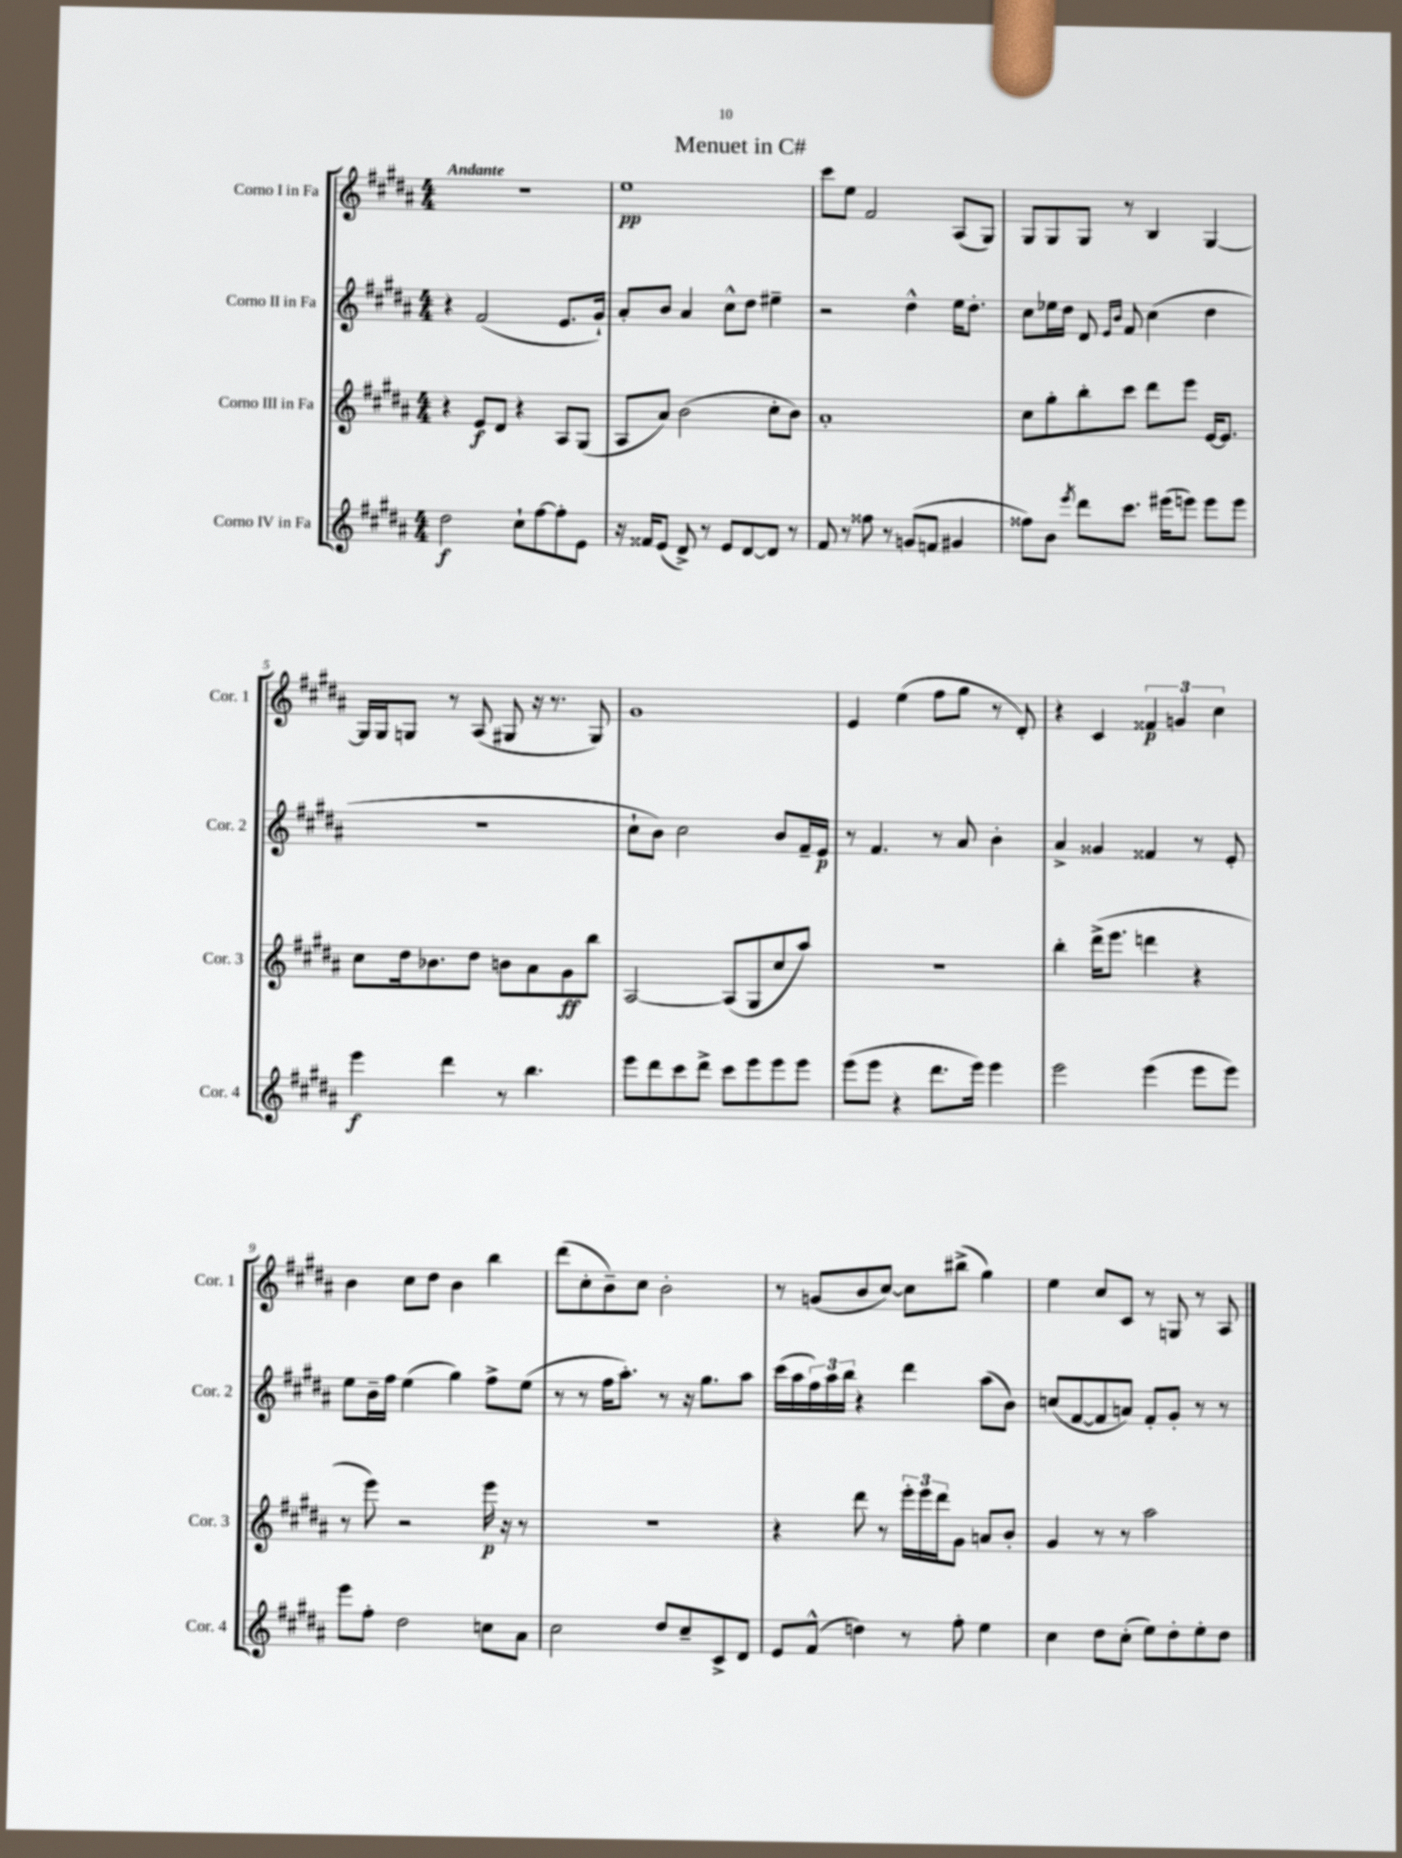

**kern	**dynam	**kern	**dynam	**kern	**dynam	**kern	**dynam
*part4	*part4	*part3	*part3	*part2	*part2	*part1	*part1
*staff4	*staff4	*staff3	*staff3	*staff2	*staff2	*staff1	*staff1
*I"Corno IV in Fa	*	*I"Corno III in Fa	*	*I"Corno II in Fa	*	*I"Corno I in Fa	*
*I'Cor. 4	*	*I'Cor. 3	*	*I'Cor. 2	*	*I'Cor. 1	*
*clefG2	*	*clefG2	*	*clefG2	*	*clefG2	*
*k[f#c#g#d#a#]	*	*k[f#c#g#d#a#]	*	*k[f#c#g#d#a#]	*	*k[f#c#g#d#a#]	*
*M4/4	*	*M4/4	*	*M4/4	*	*M4/4	*
=1	=1	=1	=1	=1	=1	=1	=1
!	!	!	!	!	!	!LO:TX:a:B:t=Andante	!
2dd#\	f	4r	.	4r	.	1r	.
.	.	8e/L	f	(2f#/	.	.	.
.	.	8d#/J	.	.	.	.	.
8cc#`\L	.	4r	.	.	.	.	.
[8ff#\	.	.	.	.	.	.	.
8ff#'\]	.	8A#/L	.	8.e/L	.	.	.
8e\J	.	(8G#/J	.	.	.	.	.
.	.	.	.	16g#`/Jk)	.	.	.
=2	=2	=2	=2	=2	=2	=2	=2
16r	.	8A#/L	.	8a#'/L	.	1ee	pp
16f##X/KL	.	.	.	.	.	.	.
(8e/J	.	8a#/J)	.	8b/J	.	.	.
8d#^/)	.	(2b\	.	4a#/	.	.	.
8r	.	.	.	.	.	.	.
8e/L	.	.	.	8cc#^^\L	.	.	.
[8d#/	.	.	.	8dd#\J	.	.	.
8d#/J]	.	8cc#'\L	.	4ee#X~\	.	.	.
8r	.	8b\J)	.	.	.	.	.
=3	=3	=3	=3	=3	=3	=3	=3
8f#/	.	1a#'	.	2r	.	8ccc#\L	.
8r	.	.	.	.	.	8ee\J	.
8ff##X\	.	.	.	.	.	2f#/	.
8r	.	.	.	.	.	.	.
(8gn/L	.	.	.	4dd#^^\	.	.	.
8fn/J	.	.	.	.	.	.	.
4g#X/	.	.	.	16ee\KL	.	(8A#/L	.
.	.	.	.	8.dd#'\J	.	.	.
.	.	.	.	.	.	8G#/J)	.
=4	=4	=4	=4	=4	=4	=4	=4
8ff##X\L)	.	8cc#\L	.	8cc#\L	.	8G#/L	.
8b\J	.	8gg#'\	.	16ee-X\L	.	8G#/	.
.	.	.	.	16dd#\JJ	.	.	.
8qeee/	.	.	.	.	.	.	.
8ddd#\L	.	8bb'\	.	8d#/	.	8G#/J	.
.	.	.	.	16qqe/LL	.	.	.
.	.	.	.	16qqb/JJ	.	.	.
8.ccc#\J	.	8ccc#\J	.	8f#/	.	8r	.
.	.	8ddd#\L	.	(4cc#\	.	4B/	.
(16eee#X\KL	.	.	.	.	.	.	.
8eeen\J)	.	8eee\J	.	.	.	.	.
8eee\L	.	[16e/KL	.	4dd#\	.	[4G#/	.
.	.	8.e/J]	.	.	.	.	.
8eee\J	.	.	.	.	.	.	.
!!LO:LB:g=z
=5	=5	=5	=5	=5	=5	=5	=5
4eee\	f	8cc#\L	.	1r	.	16G#/LL]	.
.	.	.	.	.	.	16G#/J	.
.	.	16dd#\k	.	.	.	8Gn/J	.
.	.	8.b-X\	.	.	.	.	.
4ddd#\	.	.	.	.	.	8r	.
.	.	8dd#\J	.	.	.	(8A#/	.
8r	.	8bn\L	.	.	.	8G#X/	.
4.bb\	.	8a#\	.	.	.	16r	.
.	.	.	.	.	.	8.r	.
.	.	8g#\	ff	.	.	.	.
.	.	8bb\J	.	.	.	8G#/)	.
=6	=6	=6	=6	=6	=6	=6	=6
8eee\L	.	[2A#/	.	8cc#`\L	.	1g#	.
8ddd#\	.	.	.	8b\J)	.	.	.
8ccc#\	.	.	.	2cc#\	.	.	.
8ddd#^\J	.	.	.	.	.	.	.
8ccc#\L	.	(8A#/L]	.	.	.	.	.
8eee\	.	8G#/	.	.	.	.	.
8eee\	.	8cc#/	.	8b/L	.	.	.
8eee\J	.	8aa#/J)	.	16f#~/L	.	.	.
.	.	.	.	16e/JJ	p	.	.
=7	=7	=7	=7	=7	=7	=7	=7
(8eee\L	.	1r	.	8r	.	4e/	.
8eee\J	.	.	.	4.f#/	.	.	.
4r	.	.	.	.	.	(4ee\	.
8.ddd#\L	.	.	.	8r	.	8ff#\L	.
.	.	.	.	8a#/	.	8gg#\J	.
16eee\Jk)	.	.	.	.	.	.	.
4eee\	.	.	.	4b'\	.	8r	.
.	.	.	.	.	.	8d#'/)	.
=8	=8	=8	=8	=8	=8	=8	=8
2eee\	.	4bb'\	.	4a#^/	.	4r	.
.	.	(16ddd#^\KL	.	4g##X/	.	4c#/	.
.	.	8.eee\J	.	.	.	.	.
(4eee\	.	4dddn\	.	4f##X/	.	6f##X/	p
.	.	.	.	.	.	6gn/	.
8eee\L	.	4r	.	8r	.	.	.
.	.	.	.	.	.	6cc#\	.
8eee\J)	.	.	.	8e'/	.	.	.
!!LO:LB:g=z
=9	=9	=9	=9	=9	=9	=9	=9
8eee\L	.	8r	.	8ee\L	.	4b\	.
8ff#'\J	.	8eee\)	.	16b~\L	.	.	.
.	.	.	.	16ff#\JJ	.	.	.
2dd#\	.	2r	.	(4ee\	.	8cc#\L	.
.	.	.	.	.	.	8dd#\J	.
.	.	.	.	4gg#\)	.	4b\	.
8ccn\L	.	16eee\	p	8ff#^\L	.	4bb\	.
.	.	16r	.	.	.	.	.
8a#\J	.	8r	.	(8ee\J	.	.	.
=10	=10	=10	=10	=10	=10	=10	=10
2cc#\	.	1r	.	8r	.	(8ddd#\L	.
.	.	.	.	8r	.	8cc#'\	.
.	.	.	.	16ff#\KL	.	8b~\)	.
.	.	.	.	8.aa#'\J)	.	.	.
.	.	.	.	.	.	8cc#\J	.
8dd#/L	.	.	.	8r	.	2b'\	.
8cc#~/	.	.	.	16r	.	.	.
.	.	.	.	8.gg#\L	.	.	.
8c#^/	.	.	.	.	.	.	.
8d#/J	.	.	.	8aa#\J	.	.	.
=11	=11	=11	=11	=11	=11	=11	=11
8e/L	.	4r	.	(16ccc#\LL	.	8r	.
.	.	.	.	16aa#\	.	.	.
(8f#^^/J	.	.	.	24ff#\)	.	(8gn/L	.
.	.	.	.	24aa#\	.	.	.
.	.	.	.	24bb\JJ	.	.	.
4ddn\)	.	8ddd#\	.	4r	.	8b/	.
.	.	8r	.	.	.	[8cc#/J)	.
8r	.	24eee'\LL	.	4ddd#\	.	8cc#\L]	.
.	.	24eee\	.	.	.	.	.
.	.	24ddd#\J	.	.	.	.	.
8ff#'\	.	8g#\J	.	.	.	(8bb#X^\J	.
4ee\	.	8an/L	.	(8aa#\L	.	4gg#\)	.
.	.	8b'/J	.	8b\J)	.	.	.
=12	=12	=12	=12	=12	=12	=12	=12
4cc#\	.	4g#/	.	(8ccn/L	.	4ee\	.
.	.	.	.	[8f#/	.	.	.
8dd#\L	.	8r	.	8f#/]	.	8cc#/L	.
(8cc#'\J	.	8r	.	8an/J)	.	8c#/J	.
8ee\L)	.	2aa#\	.	8f#'/L	.	8r	.
8dd#'\	.	.	.	8g#'/J	.	8Gn/	.
8ee'\	.	.	.	8r	.	8r	.
8dd#\J	.	.	.	8r	.	8A#/	.
==	==	==	==	==	==	==	==
*-	*-	*-	*-	*-	*-	*-	*-
